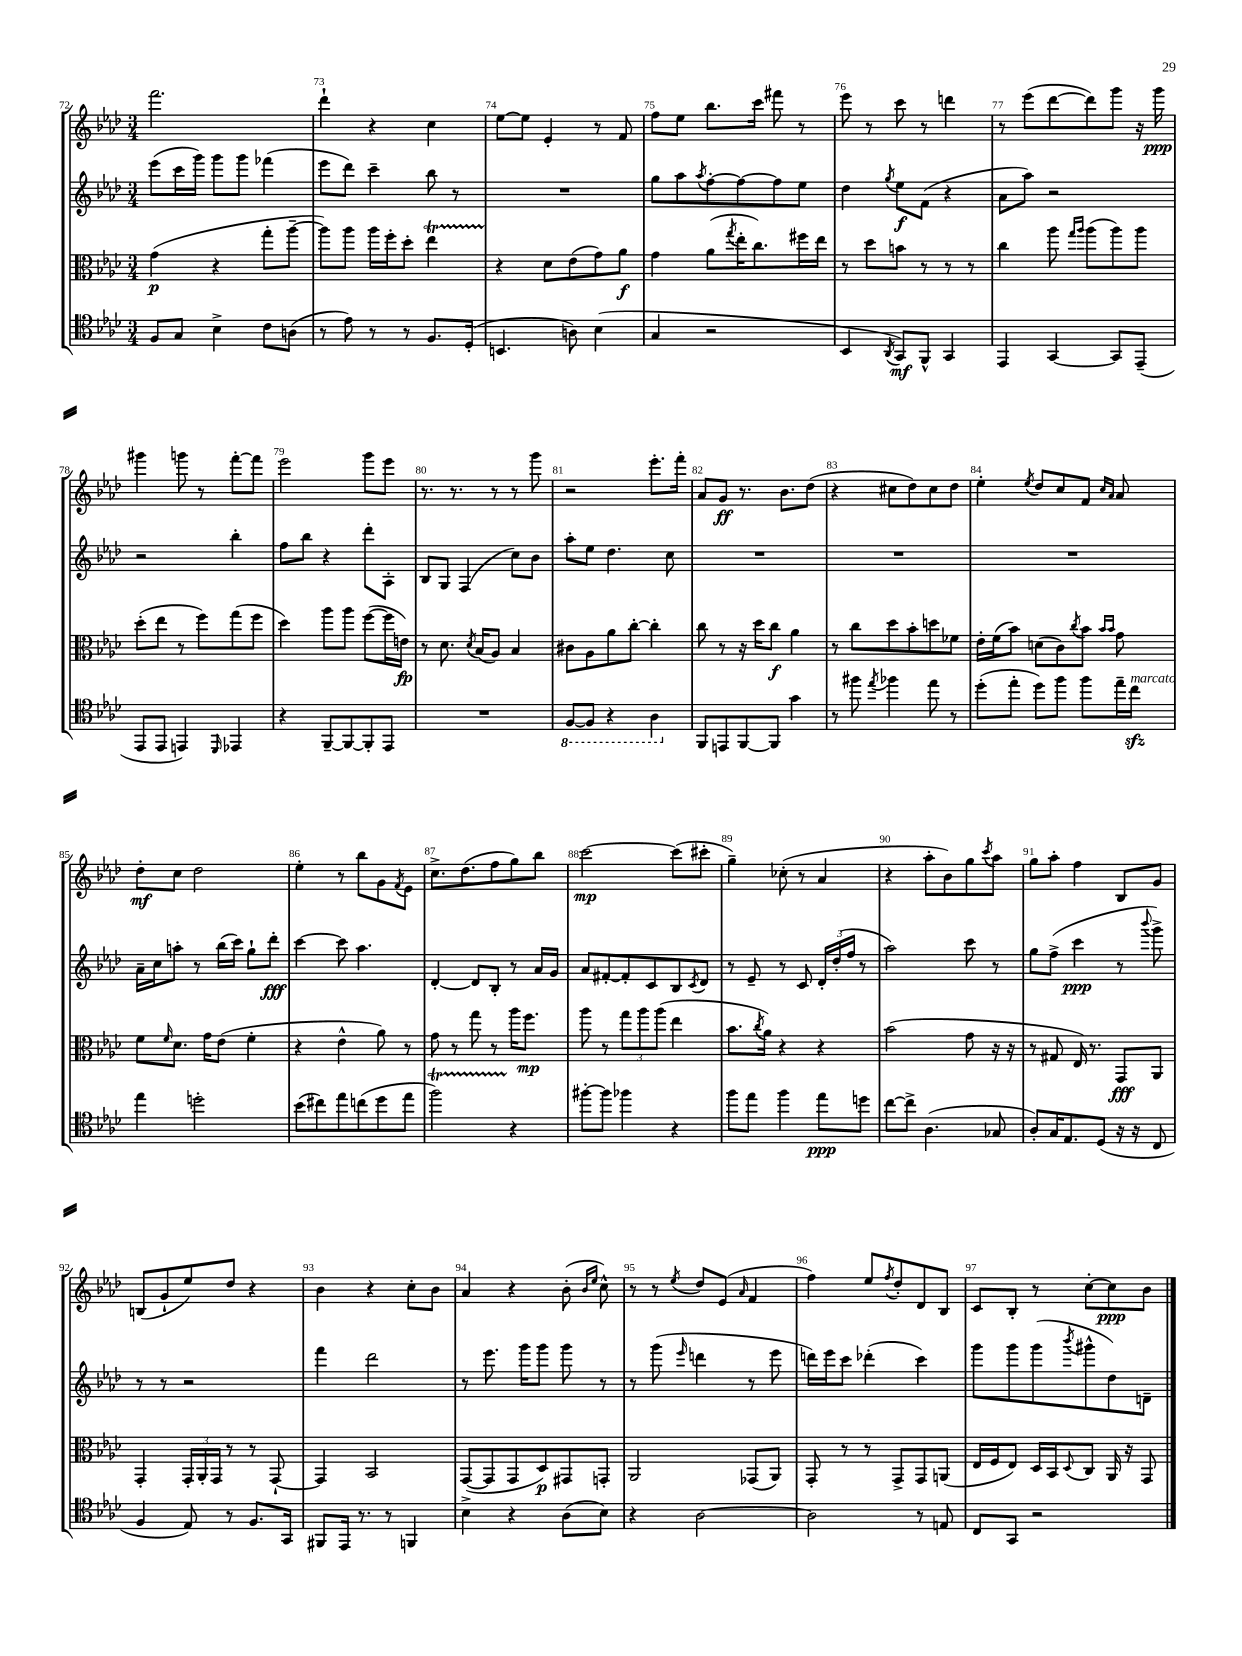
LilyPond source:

<<
\new StaffGroup <<
\new Staff = "s0" {
    \clef treble \key aes \major \numericTimeSignature \time 3/4
    f'''2. |
    des'''4-! r4 c''4 |
    ees''8~ ees''8 ees'4-. r8 f'8 |
    f''8 ees''8 bes''8. c'''16 fis'''8 r8 |
    ees'''8 r8 c'''8 r8 d'''4 |
    r8 ees'''8( des'''8~ des'''8) g'''8 r16 g'''16\ppp |
    gis'''4 g'''8 r8 f'''8~-. f'''8 |
    ees'''2 g'''8 ees'''8 |
    r8. r8. r8 r8 g'''8 |
    r2 ees'''8.-. f'''16-. |
    aes'8 g'8\ff r8. bes'8. des''8( |
    r4 cis''8 des''8) cis''8 des''8 |
    ees''4-. \acciaccatura { ees''8 } des''8 c''8 f'8 \grace { c''16 aes'16 } aes'8 |
    des''8-.\mf c''8 des''2 |
    ees''4-. r8 bes''8 g'8 \acciaccatura { f'8 } ees'8 |
    c''8.-> des''8.( f''8 g''8) bes''8 |
    c'''2~\mp c'''8( cis'''8-. |
    g''4--) ces''8-.( r8 aes'4 |
    r4 aes''8-. bes'8) g''8 \acciaccatura { c'''8 } aes''8 |
    g''8 aes''8-. f''4 bes8 g'8 |
    b8( g'8-! ees''8) des''8 r4 |
    bes'4 r4 c''8-. bes'8 |
    aes'4 r4 bes'8-.( \grace { bes'16 ees''16 } c''8-^) |
    r8 r8 \acciaccatura { ees''8 } des''8 ees'8( \grace { aes'16 } f'4 |
    f''4) ees''8 \acciaccatura { f''8 } des''8-. des'8 bes8 |
    c'8 bes8-. r8 c''8~-. c''8\ppp bes'8 \bar "|." |
}
\new Staff = "s1" {
    \clef treble \key aes \major \numericTimeSignature \time 3/4
    ees'''8( c'''16 g'''16) g'''8 g'''8 fes'''4( |
    ees'''8 des'''8) c'''4-- bes''8 r8 |
    R2. |
    g''8 aes''8 \acciaccatura { aes''8 } f''8~-. f''8~ f''8 ees''8 |
    des''4 \acciaccatura { g''8 } ees''8\f f'8( r4 |
    aes'8 aes''8) r2 |
    r2 bes''4-. |
    f''8 bes''8 r4 des'''8-. aes8-. |
    bes8 g8 f4( c''8) bes'8 |
    aes''8-. ees''8 des''4. c''8 |
    R2. |
    R2. |
    R2. |
    aes'16-- c''16 a''8-. r8 bes''16( c'''16) g''8-! des'''8-.\fff |
    c'''4~ c'''8 aes''4. |
    des'4~-. des'8 bes8-. r8 aes'16 g'16 |
    aes'8 fis'8~-. fis'8-. c'8 bes8 \acciaccatura { c'8 } des'8 |
    r8 ees'8-- r8 c'8 \tuplet 3/2 { des'16-. des''16-.( f''16 } r8 |
    aes''2) c'''8 r8 |
    g''8 f''8->( c'''4\ppp r8 \appoggiatura { bes'''8 } g'''8->) |
    r8 r8 r2 |
    f'''4 des'''2 |
    r8 ees'''8. g'''16 g'''8 g'''8 r8 |
    r8 g'''8( \grace { ees'''16 } d'''4 r8 ees'''8 |
    d'''16) ees'''16 c'''8 des'''4-.( c'''4) |
    g'''8 g'''8 g'''8( \acciaccatura { bes'''8 } gis'''8-^ des''8) d'8-- \bar "|." |
}
\new Staff = "s2" {
    \clef alto \key aes \major \numericTimeSignature \time 3/4
    g'4\p( r4 g''8-. aes''8~-- |
    aes''8) aes''8 aes''16 f''16-. des''8-. ees''4\startTrillSpan |
    r4\stopTrillSpan des'8 ees'8( g'8) aes'8\f |
    g'4 aes'8( \acciaccatura { g''8 } ees''16-. c''8.) fis''16 ees''16 |
    r8 des''8 b'8 r8 r8 r8 |
    c''4 aes''8 \grace { g''16 aes''16 } aes''8( aes''8) aes''8 |
    des''8-.( ees''8 r8 f''8) g''8( f''8 |
    des''4) aes''8 aes''8 f''8~( f''16 e'16\fp) |
    r8 des'8. \acciaccatura { des'8 } bes16( aes8) bes4 |
    cis'8 aes8 aes'8 c''8~-. c''4-. |
    c''8 r8 r16 des''16 c''8\f aes'4 |
    r8 c''8 des''8 bes'8-. d''8 fes'8 |
    ees'16-. f'16( bes'8) d'8( c'8) \acciaccatura { c''8 } bes'8 \grace { bes'16 bes'16 } g'8 |
    f'8 \grace { f'16 } des'8. g'16 ees'8( f'4-. |
    r4 ees'4-^ aes'8) r8 |
    g'8 r8 g''8 r8 aes''16 f''8.\mp |
    aes''8 r8 \tuplet 3/2 { g''8 aes''8 aes''8( } ees''4 |
    bes'8. \acciaccatura { c''8 } aes'16) r4 r4 |
    bes'2( g'8 r16 r16 |
    r8 gis8 ees16) r8. g,8\fff aes,8 |
    g,4-. \tuplet 3/2 { g,16-. aes,16-. g,16 } r8 r8 g,8~-! |
    g,4 bes,2 |
    g,8~( g,8 g,8 des8\p) gis,8 g,8-. |
    aes,2 ges,8( aes,8) |
    g,8-. r8 r8 g,8-> g,8 a,8( |
    ees16 f16 ees8) des16 bes,16 \appoggiatura { des8 } c8 aes,16 r16 g,8 \bar "|." |
}
\new Staff = "s3" {
    \clef tenor \key aes \major \numericTimeSignature \time 3/4
    f8 g8 bes4-> c'8 a8( |
    r8 ees'8) r8 r8 f8. des16-.( |
    b,4. a8) bes4( |
    g4 r2 |
    bes,4 \acciaccatura { aes,8 } g,8\mf) f,8-^ g,4 |
    ees,4 g,4~ g,8 ees,8--( |
    ees,8 ees,8 e,4) \grace { des,16 } ees,4 |
    r4 f,8~-- f,8~ f,8-. ees,8 |
    R2. |
    \ottava #-1 f,8~ f,8 r4 aes,4 \ottava #0 |
    f,8 e,8 f,8~ f,8 g'4 |
    r8 fis''8 \acciaccatura { ees''8 } fes''4 ees''8 r8 |
    des''8-.( ees''8-. des''8) f''8 f''8 ees''16-- c''16\sfz^\markup { \italic "marcato" } |
    ees''4 d''2-. |
    bes'8( cis''8) ees''8 c''8( des''8 ees''8 |
    f''2\startTrillSpan) r4\stopTrillSpan |
    fis''8~-. fis''8 fes''4 r4 |
    f''8 ees''8 f''4 ees''8\ppp d''8 |
    c''8~ c''8-> aes4.( ges8 |
    aes8-.) g16 ees8. des8( r16 r16 c8 |
    f4 ees8) r8 f8. g,16 |
    fis,8 ees,16 r8. r8 f,4 |
    bes4-> r4 aes8( bes8) |
    r4 aes2~ |
    aes2 r8 e8 |
    c8 g,8 r2 \bar "|." |
}
>>
>>
\layout { \context { \Score currentBarNumber = #72 \override BarNumber.break-visibility = ##(#f #t #t) barNumberVisibility = #all-bar-numbers-visible } }
